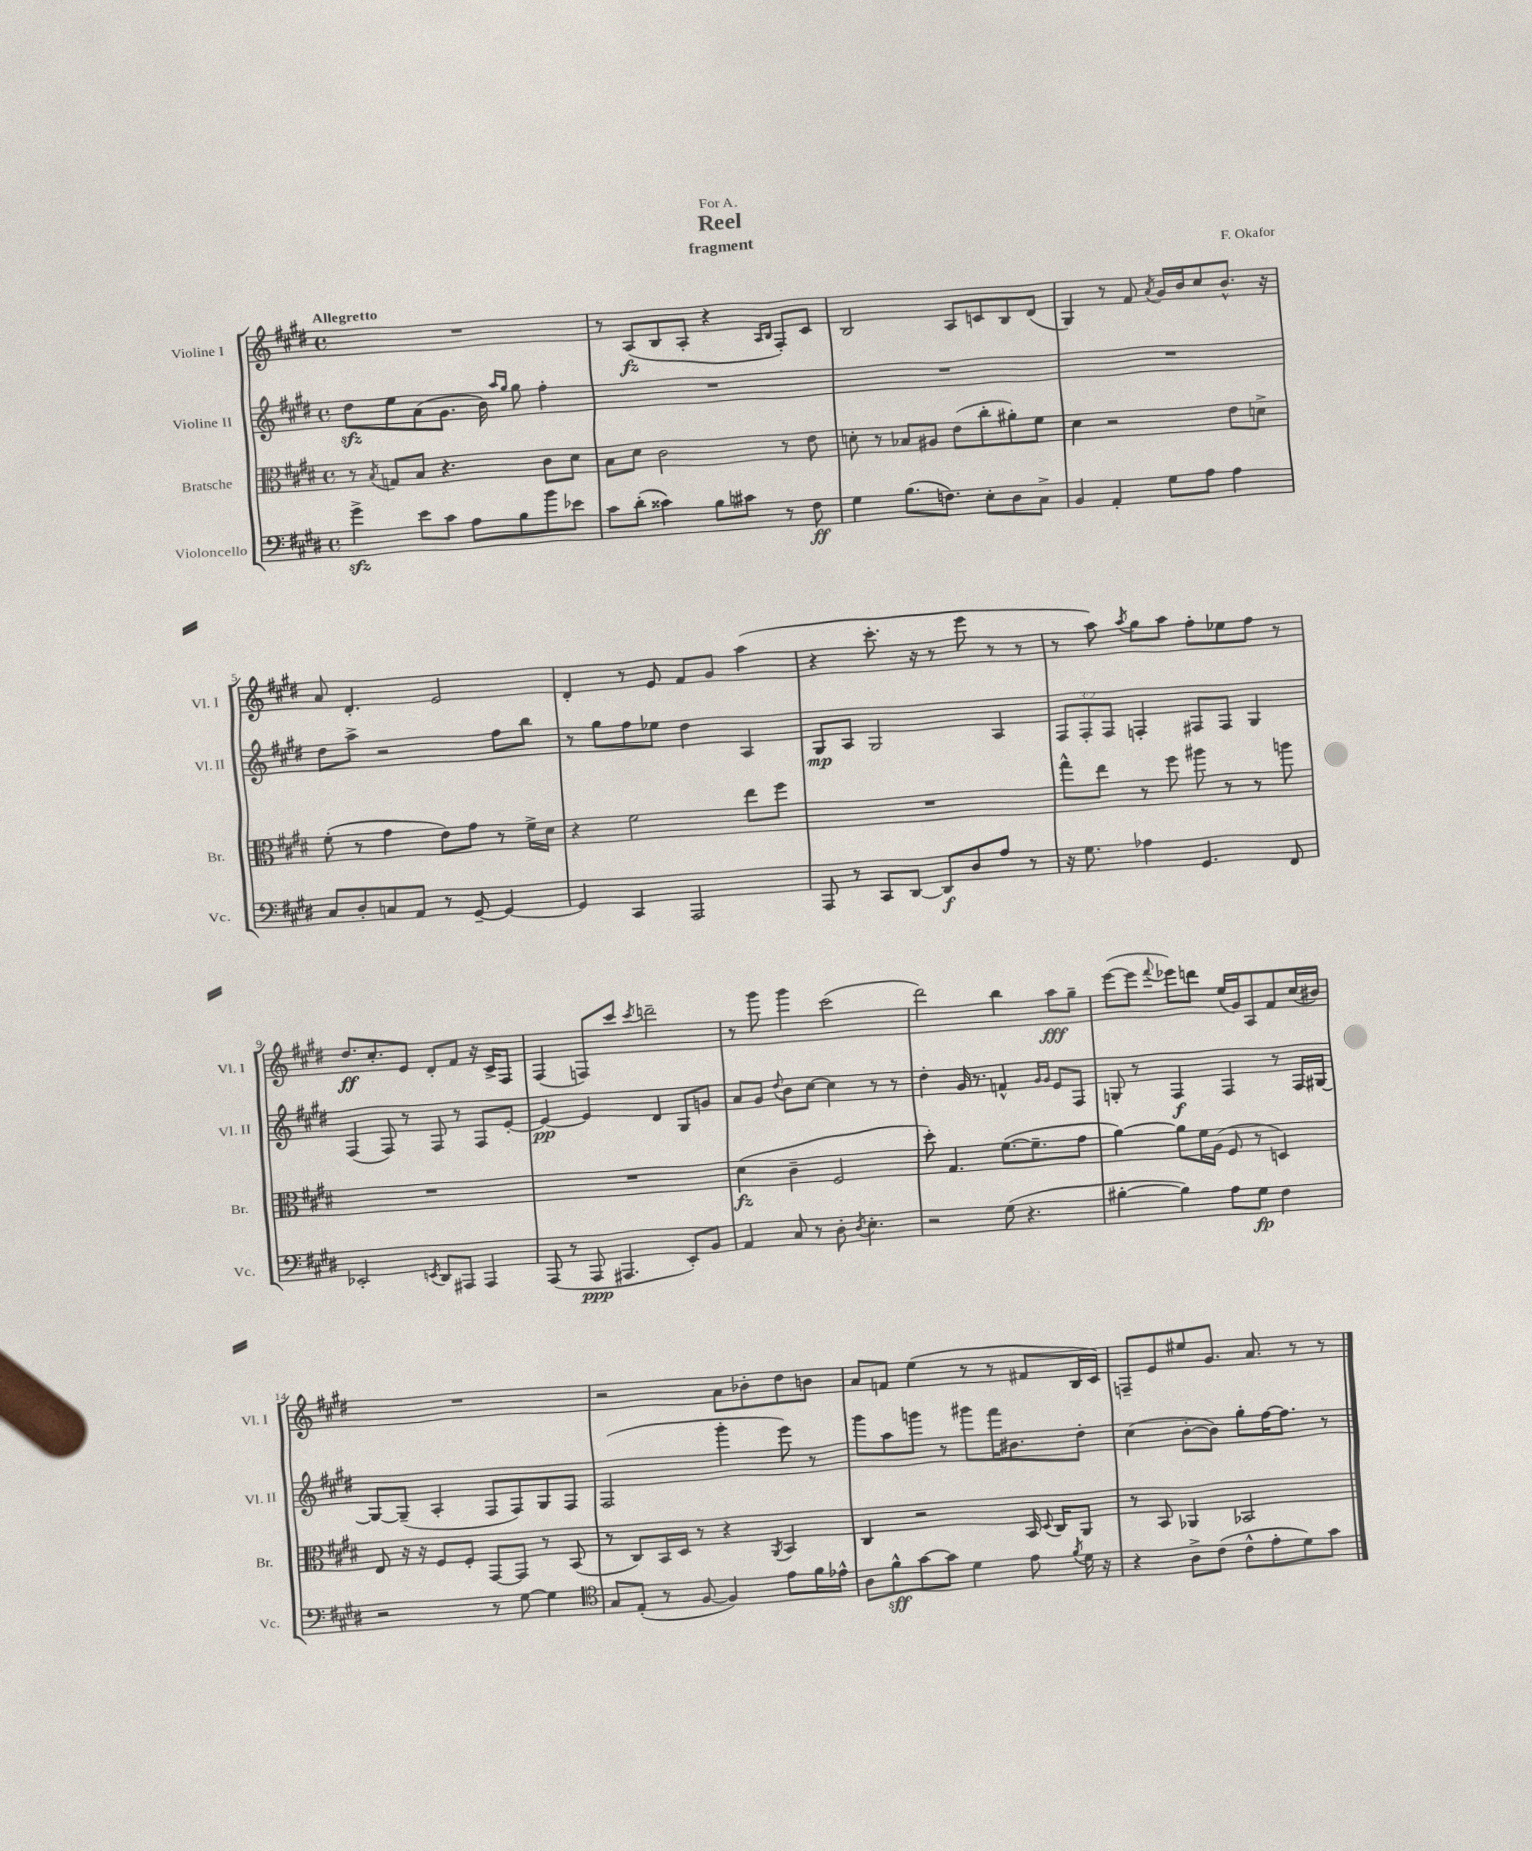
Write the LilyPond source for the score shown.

\header { title = "Reel" composer = "F. Okafor" subtitle = "fragment" dedication = "For A." }
<<
\new StaffGroup <<
\new Staff = "s0" \with { instrumentName = "Violine I" shortInstrumentName = "Vl. I" } {
    \clef treble \key e \major \defaultTimeSignature \time 4/4 \tempo "Allegretto"
    \autoBeamOff R1 |
    r8 a8[\fz( b8 a8]-. r4 \grace { a16[ b16] } fis8[-.) cis'8] |
    b2 a8[ c'8 b8 dis'8]( |
    gis4) r8 fis'8 \acciaccatura { a'8 } gis'16[ b'16 cis''8 b'8.]-^ r16 |
    a'8 dis'4.-. e'2 |
    dis'4-. r8 e'8 fis'8[ gis'8] a''4( |
    r4 cis'''8.-. r16 r8 e'''8 r8 r8 |
    r8 a''8) \acciaccatura { a''8 } gis''8[ a''8] fis''8[-. ees''8 fis''8] r8 |
    dis''8.[\ff cis''8.-. e'8] dis'8[-. fis'8] r16 cis'16[-> fis8] |
    fis4( f8[) cis'''8] \acciaccatura { cis'''8 } d'''2-- |
    r8 gis'''8 gis'''4 cis'''2( |
    dis'''2) b''4 a''8[\fff gis''8]-- |
    e'''8[~( e'''8] \appoggiatura { fis'''8 } ees'''8[) d'''8] e''16[( gis'16) a8 fis'8 cis''16( bis'16]) |
    R1 |
    r2 a'8[ bes'8-. dis''8 b'8] |
    a'8[ f'8] e''4( r8 r8 fis'8[ b16 cis'16]) |
    f8[-- e'8 eis''8 gis'8.] a'8. r8 r8 \bar "|." |
}
\new Staff = "s1" \with { instrumentName = "Violine II" shortInstrumentName = "Vl. II" } {
    \clef treble \key e \major \defaultTimeSignature \time 4/4 \override Staff.TupletNumber.text = #tuplet-number::calc-fraction-text
    \autoBeamOff dis''8[\sfz e''8 a'8( gis'8.] b'16) \grace { a''16[ gis''16] } gis''8 fis''4-. |
    R1 |
    R1 |
    R1 |
    dis''8[ a''8]-> r2 fis''8[ b''8] |
    r8 gis''8[ fis''8 ees''8] dis''4 a4 |
    gis8[\mp a8] gis2 a4 |
    \tuplet 3/2 { fis8[ fis8-. fis8] } f4-. fis8[ fis8] gis4 |
    fis4( fis8) r8 fis8 r8 fis8[ e'8]~-. |
    e'4~\pp e'4 dis'4 gis8[ g'8] |
    a'8[ gis'8] \appoggiatura { dis''8 } b'8[ cis''8]~ cis''4 r8 r8 |
    dis''4-. gis'16 r8. f'4-^ \grace { gis'16[ gis'16] } e'8[ fis8] |
    g8-. r8 fis4\f fis4 r8 fis16[ gis16]~ |
    gis8[~ gis8]--( a4-. fis8[ fis8) gis8 fis8] |
    fis2( gis'''4-. e'''8) r8 |
    gis'''8[ a''8 g'''8] r8 gis'''8[ fis'''16 bis'8. dis''8]-. |
    cis''4( b'8[~-. b'8]) gis''8[-. fis''16~ fis''8.] r8 \bar "|." |
}
\new Staff = "s2" \with { instrumentName = "Bratsche" shortInstrumentName = "Br." } {
    \clef alto \key e \major \defaultTimeSignature \time 4/4
    \autoBeamOff r8 \acciaccatura { b8 } g8[ b8] r4. cis'8[ dis'8] |
    b8[ dis'8] cis'2 r8 e'8 |
    d'8-. r8 bes8[ ais8] e'8[( cis''8-. ais'8-.) fis'8] |
    dis'4 r2 e'8[ d'8]-> |
    fis'8-.( r8 gis'4 e'8[) gis'8] r8 fis'16[-> dis'16] |
    r4 fis'2 e''8[ fis''8] |
    R1 |
    gis''8[-^ e''8] r8 fis''8 ais''8 r8 r8 a''8 |
    R1 |
    R1 |
    dis'4\fz( cis'4-- fis2 |
    dis''8-.) gis4. fis'8.[~( fis'8.-- gis'8] |
    a'4~) a'8[ fis'16 a16]( fis8 r8 d4) |
    e8 r16 r16 fis8[ fis8]-. gis,8[~ gis,8] r8 b,8( |
    r8 cis8[) b,16 dis16] r8 r4 \acciaccatura { a,8 } b,4 |
    cis4 r2 b,16 \appoggiatura { dis8 } cis16[ a,8] |
    r8 b,8 aes,4 bes,2 \bar "|." |
}
\new Staff = "s3" \with { instrumentName = "Violoncello" shortInstrumentName = "Vc." } {
    \clef bass \key e \major \defaultTimeSignature \time 4/4
    \autoBeamOff gis'4->\sfz e'8[ cis'8] a8[ b8 b'8 ees'8] |
    cis'8[ dis'8]-.( cisis'4) b8[ cis'8] r8 fis8\ff |
    gis4 b8.[( f8.]) e8[-. dis8 cis8]-> |
    b,4 a,4-. gis8[ a8] a4 |
    cis8[ dis8-. c8 a,8] r8 gis,8~-- gis,4~ |
    gis,4 cis,4 a,,2 |
    a,,8 r8 cis,8[ dis,8]~ dis,8[\f dis8 a8] r8 |
    r16 gis8. aes4 gis,4. fis,8 |
    ees,2-. \acciaccatura { e,8 } dis,8[ ais,,8] ais,,4 |
    a,,8( r8 a,,8\ppp ais,,4. e,8[-.) b,8] |
    a,4 cis8 r8 dis8-. \acciaccatura { dis8 } e4.-. |
    r2 gis8( r4. |
    bis4~-. bis4) a8[ gis8]\fp fis4 |
    r2 r8 gis8~ gis4 |
    \clef tenor gis8[ e8]-.( r8 fis8~ fis4) e'8[ fis'16 ees'16]-^ |
    a8[ fis'8-^\sff gis'8~ gis'8] dis'4 e'8 \acciaccatura { fis'8 } dis'16 r16 |
    r4 a8[-> cis'8]( cis'8[-^ e'8-. dis'8) gis'8] \bar "|." |
}
>>
>>
